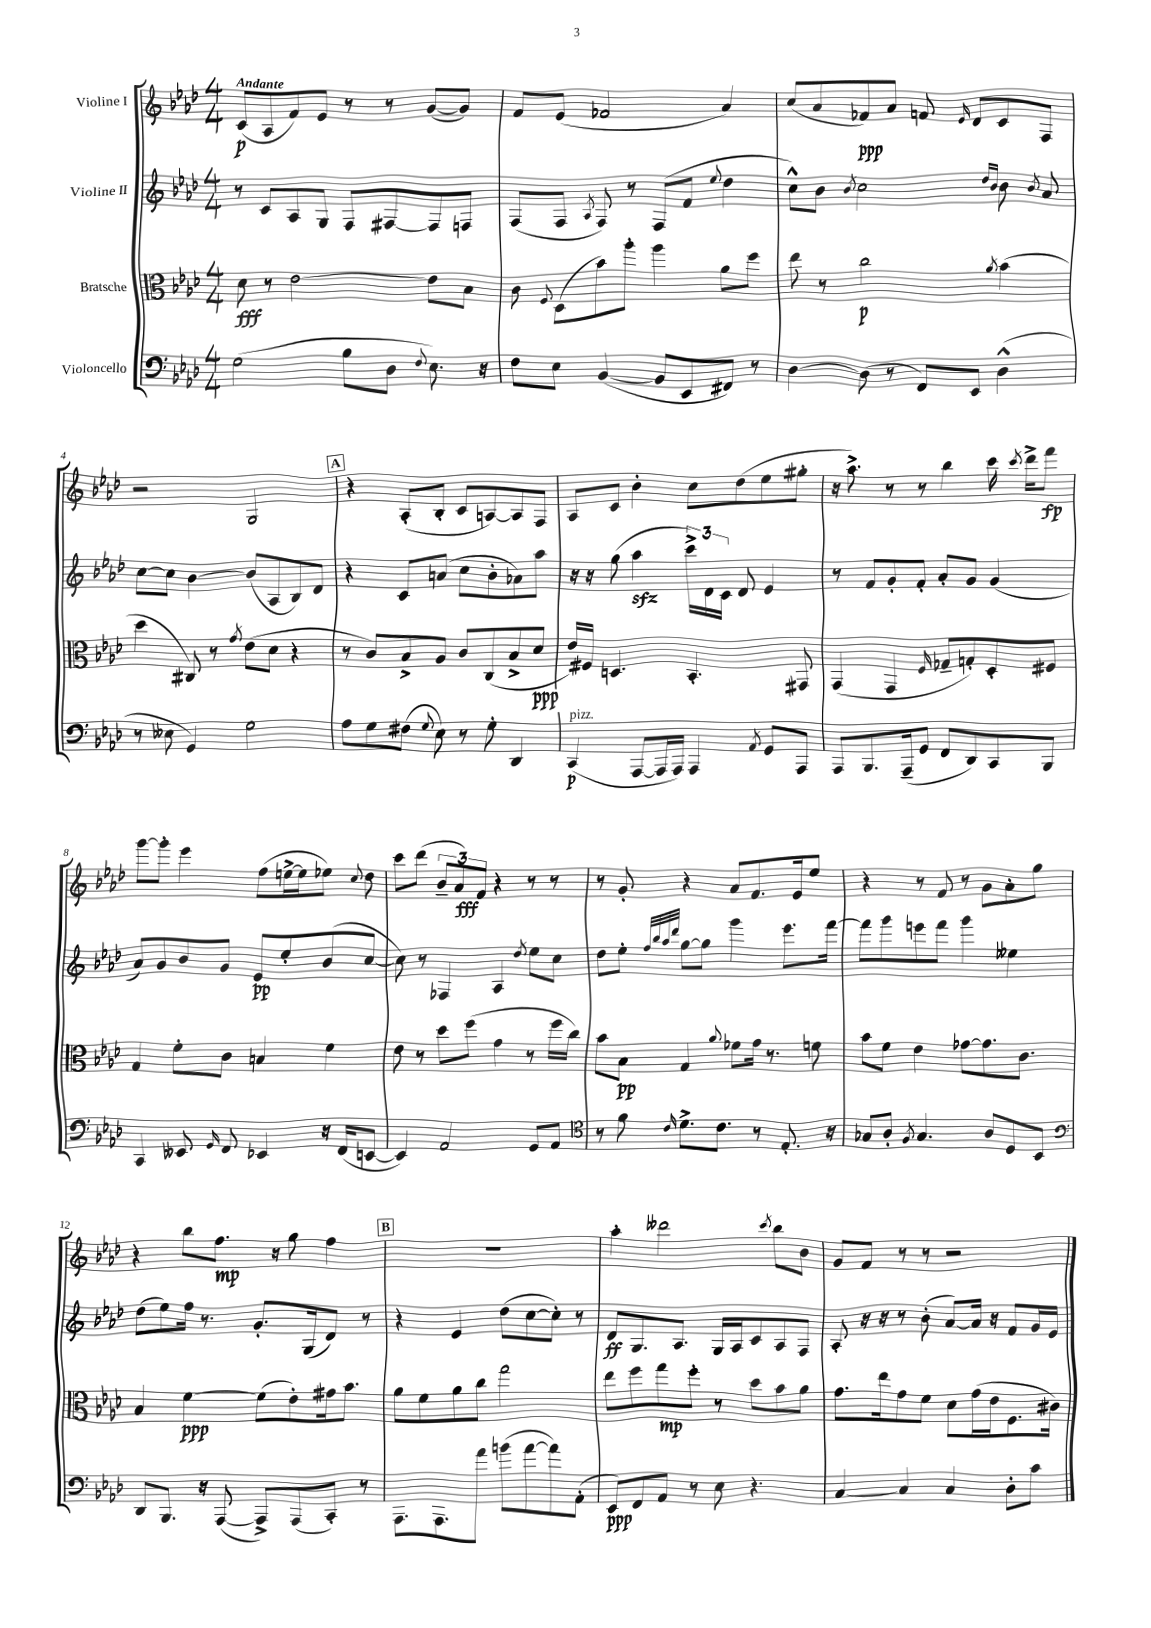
<<
\new StaffGroup <<
\new Staff = "s0" \with { instrumentName = "Violine I" } {
    \clef treble \key aes \major \numericTimeSignature \time 4/4 \tempo "Andante"
    \autoBeamOff c'8[\p( aes8 f'8) ees'8] r8 r8 g'8[~( g'8]) |
    f'8[ ees'8]( fes'2 aes'4) |
    c''8[( aes'8 fes'8\ppp) aes'8] f'8 \grace { ees'16 } des'8[ c'8 f8] |
    r2 g2 |
    \mark \markup { \box "A" } r4 aes8[-.( bes8]-. c'8[ a8~) a8 f8] |
    aes8[ c'8] bes'4-. c''8[ des''8( ees''8 gis''8]-. |
    r16 aes''8.->) r8 r8 bes''4 c'''16 \acciaccatura { c'''8 } des'''16[-> f'''8]\fp |
    g'''8[~ g'''8]-. ees'''4 f''8[( e''16~-> e''16 ees''8]) \appoggiatura { c''8 } des''8 |
    c'''8[ des'''8]( \tuplet 3/2 { bes'8[-- aes'8\fff) f'8] } r4 r8 r8 |
    r8 g'8-. r4 aes'8[ f'8. ees'16 ees''8] |
    r4 r8 f'8 r8 g'8[ aes'8-. g''8] |
    r4 bes''8[ f''8.]\mp r16 g''8 f''4 |
    \mark \markup { \box "B" } R1 |
    aes''4-. deses'''2 \acciaccatura { c'''8 } bes''8[ bes'8] |
    g'8[ f'8] r8 r8 r2 \bar "|." |
}
\new Staff = "s1" \with { instrumentName = "Violine II" } {
    \clef treble \key aes \major \numericTimeSignature \time 4/4
    \autoBeamOff r8 c'8[ aes8 g8] f8[ fis8~ fis8 f8] |
    f8[( f8] \acciaccatura { aes8 } f8) r8 f8[( f'8] \appoggiatura { ees''8 } des''4 |
    c''8[-^) bes'8] \acciaccatura { bes'8 } c''2 \grace { des''16[ bes'16] } bes'8 \acciaccatura { bes'8 } aes'8 |
    c''8[~ c''8] bes'4~ bes'8[( aes8 bes8) des'8] |
    \mark \markup { \box "A" } r4 c'8[ a'8]( c''8[ bes'8-. aes'8) aes''8] |
    r16 r16 g''8( aes''4\sfz \tuplet 3/2 { c'''16[->) des'16 c'16] } des'8 ees'4 |
    r8 f'8[ g'8-. f'8]-. aes'8[-. g'8] g'4( |
    aes'8[) g'8 bes'8 g'8] ees'8[\pp ees''8-. bes'8( c''8]~ |
    c''8) r8 fes4 aes4 \acciaccatura { des''8 } ees''8[ c''8] |
    des''8[ ees''8]-. \grace { f''32[ bes''32 aes''32 des'''32] } g''8[~ g''8] g'''4 ees'''8.[ f'''16]~ |
    f'''8[ g'''8 e'''8 f'''8] g'''4 eeses''4 |
    des''8[( ees''8) f''16] r8. g'8.[-. g16( des'8]) r8 |
    \mark \markup { \box "B" } r4 ees'4 des''8[( c''8~ c''8]-.) r8 |
    des'8[\ff g8. aes8.] g16[ aes16 c'8 aes8 f8] |
    aes8-. r16 r16 r8 bes'8-.( aes'8[~) aes'16] r16 f'8[ g'16 ees'16] \bar "|." |
}
\new Staff = "s2" \with { instrumentName = "Bratsche" } {
    \clef alto \key aes \major \numericTimeSignature \time 4/4
    \autoBeamOff des'8\fff r8 ees'2~ ees'8[ bes8] |
    c'8 \appoggiatura { f8 } des8[( bes'8) aes''8]-. aes''4 aes'8[ f''8] |
    ees''8 r8 c''2\p \acciaccatura { aes'8 } bes'4( |
    des''4 cis8) r8 \acciaccatura { g'8 } ees'8[( des'8] r4 |
    \mark \markup { \box "A" } r8 c'8[) bes8-> aes8] c'8[ c8( bes8-> des'8]\ppp |
    ees'16[) fis16] d4. bes,4.-. gis,8 |
    g,4( g,4 \grace { f16 } ges8[-- g8-.) des8-. fis8] |
    g4 f'8[-. c'8] b4 f'4 |
    ees'8 r8 des''8[ f''8]( g'4 r8 f''16[ c''16]) |
    bes'8[ bes8]\pp g4 \appoggiatura { aes'8 } fes'8[ g'16] r8. f'8 |
    bes'8[ f'8] ees'4 ges'8[~ ges'8. c'8.] |
    bes4 f'4~\ppp f'8[( ees'8-.) gis'16 bes'8.] |
    \mark \markup { \box "B" } aes'8[ f'8 aes'8 c''8] g''2 |
    ees''8[ f''8 g''8\mp f''8]-. r8 des''8[ bes'8 aes'8] |
    g'8.[ ees''16 g'8 f'8] des'8[ g'16( ees'16 f8. cis'16]) \bar "|." |
}
\new Staff = "s3" \with { instrumentName = "Violoncello" } {
    \clef bass \key aes \major \numericTimeSignature \time 4/4
    \autoBeamOff g2( bes8[ des8] \appoggiatura { f8 } ees8.) r16 |
    f8[ ees8] bes,4~( bes,8[ ees,8 fis,8]) r8 |
    des4~ des8( r8 f,8[) ees,8] des4-^( |
    r8 eeses8 g,4) g2 |
    \mark \markup { \box "A" } aes8[ g8 fis8]( \appoggiatura { g8 } ees8) r8 g8-. des,4 |
    c,4\p^\markup { \italic "pizz." }( aes,,8[~ aes,,16 aes,,16]) aes,,4 \acciaccatura { aes,8 } g,8[ aes,,8] |
    aes,,8[ bes,,8. aes,,16--( g,8] f,8[ des,8) c,8 bes,,8] |
    c,4 eeses,8 \grace { g,16 } f,8 ees,4 r16 f,16[( e,8]~ |
    e,4) aes,2 g,8[ aes,8] |
    \clef tenor r8 f'8 \grace { c'16 } des'8.[-> c'8.] r8 ees8.-. r16 |
    ges8[ aes8]-. \acciaccatura { f8 } ges4. aes8[ des8 bes,8] |
    \clef bass des,8[ bes,,8.] r16 aes,,8~( aes,,8[->) aes,,8( c,8]-.) r8 |
    \mark \markup { \box "B" } aes,,8.[ aes,,8. aes'8] b'8[( aes'8~ aes'8) aes,8]-.( |
    ees,8[\ppp) f,8 aes,8] r8 ees8 r4. |
    c4~ c4 c4 des8[-. c'8] \bar "|." |
}
>>
>>
